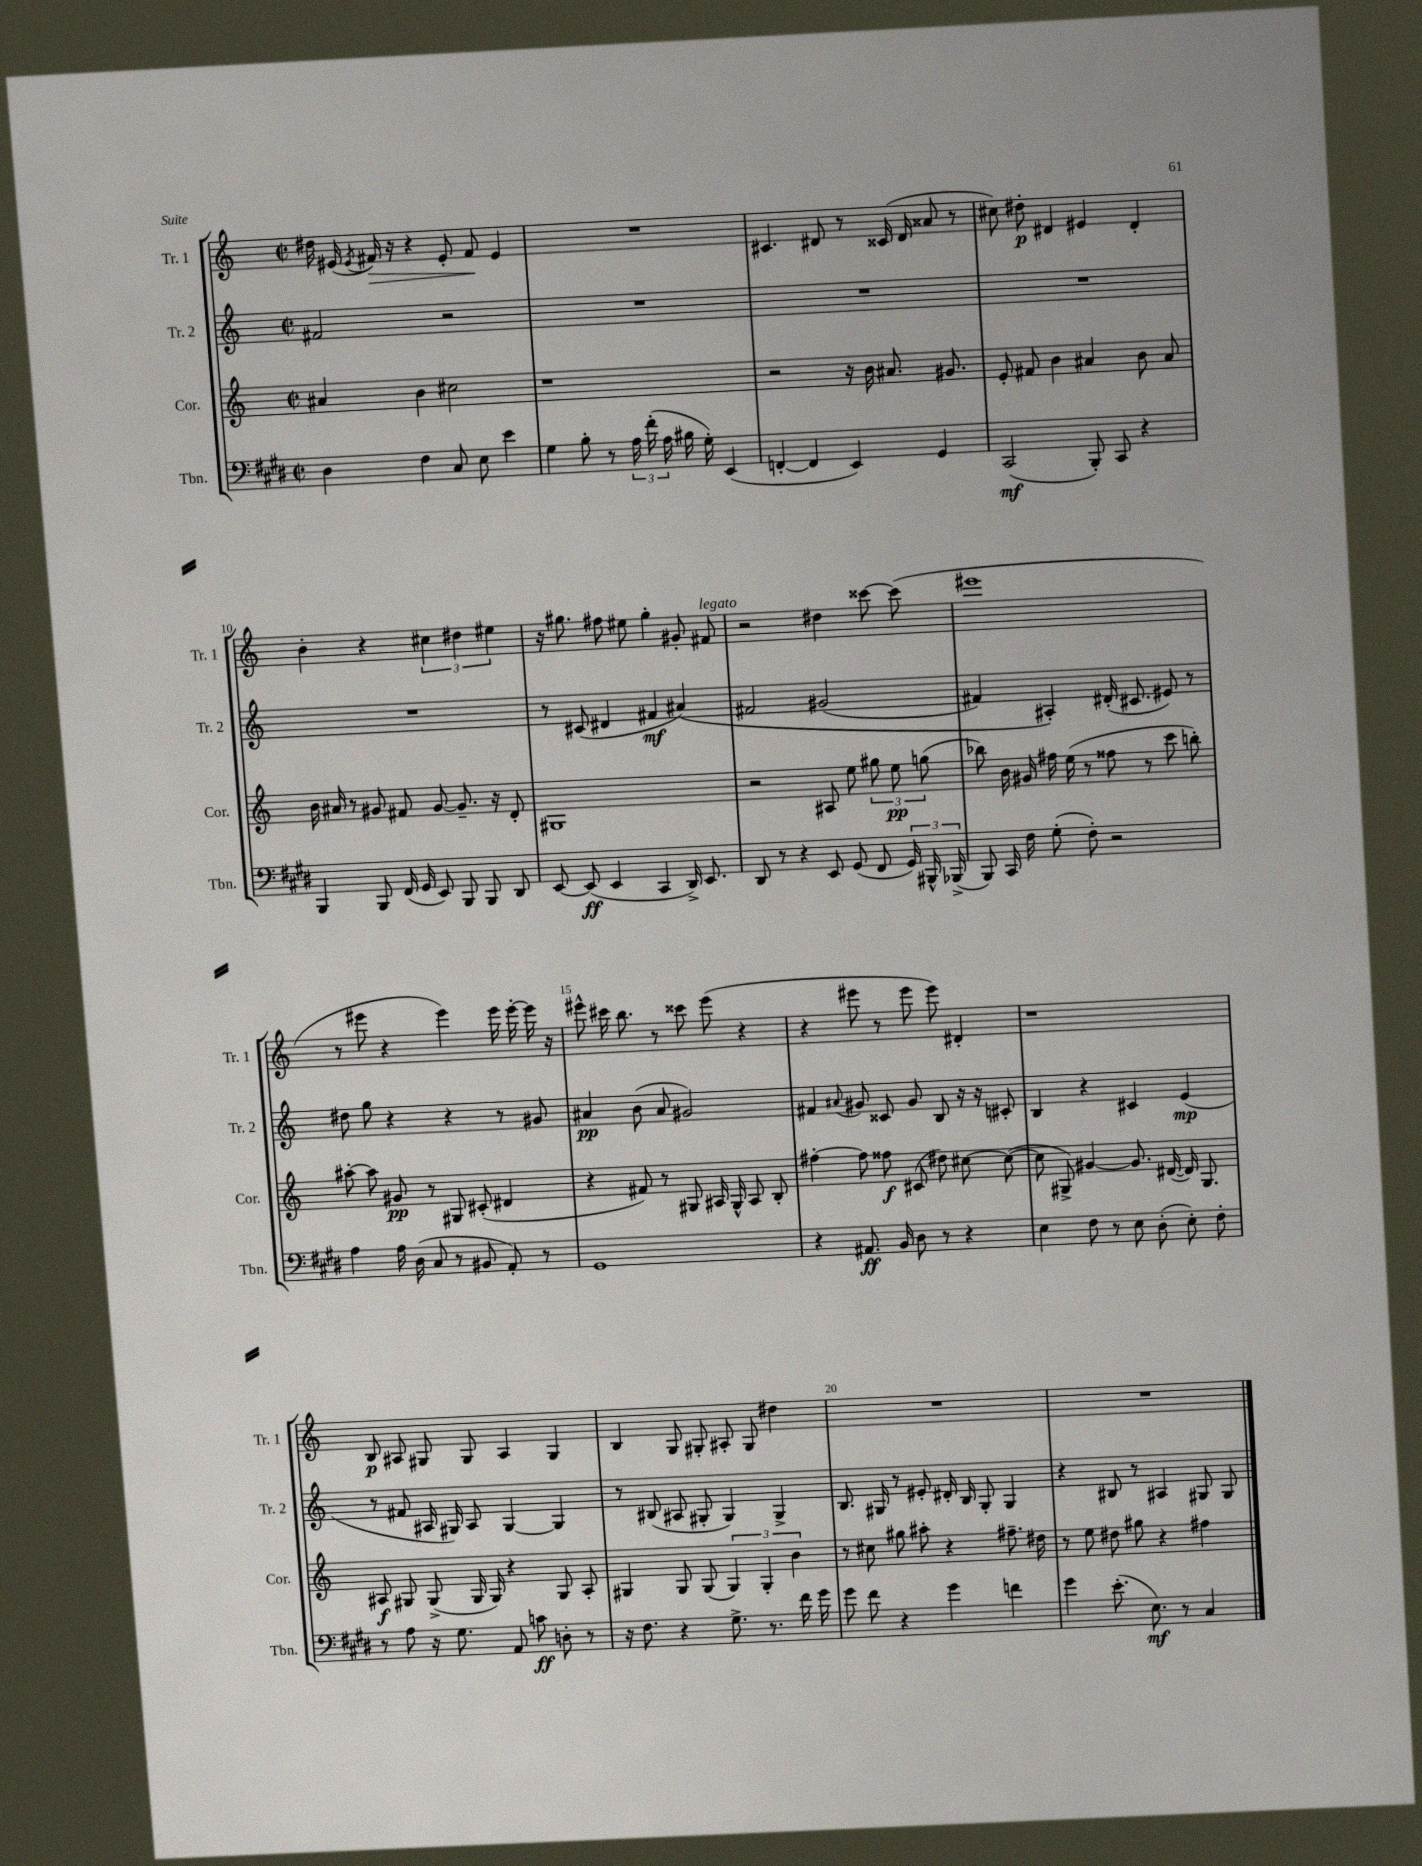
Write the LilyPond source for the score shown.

<<
\new StaffGroup <<
\new Staff = "s0" \with { instrumentName = "Tr. 1" shortInstrumentName = "Tr. 1" } {
    \clef treble \key c \major \defaultTimeSignature \time 2/2
    \autoBeamOff dis''16 eis'16( \acciaccatura { eis'8 } fis'16\>) r16 r4 eis'8-. fis'8\! eis'4 |
    R1 |
    cis'4. dis'8 r8 cisis'16( dis'16 aisis'8 r8 |
    cis''8) dis''8-.\p dis'4 eis'4 dis'4-. |
    b'4-. r4 \tuplet 3/2 { cis''4 dis''4 eis''4 } |
    r16 gis''8. fis''8 eis''8 gis''4-. gis'8-. fis'8^\markup { \italic "legato" } |
    r2 dis''4 cisis'''8~ cisis'''8( |
    eis'''1 |
    r8 eis'''8 r4 eis'''4) eis'''16 eis'''16~-. eis'''16 r16 |
    eis'''8-^ cis'''16 b''8. r8 cisis'''8 eis'''8( r4 |
    r4 eis'''8 r8 eis'''8 eis'''8) dis'4-. |
    r1 |
    b8\p ais8 gis8 gis8 ais4 gis4 |
    b4 g8 gis8-. ais8-. gis8 dis''4 |
    R1 |
    R1 \bar "|." |
}
\new Staff = "s1" \with { instrumentName = "Tr. 2" shortInstrumentName = "Tr. 2" } {
    \clef treble \key c \major \defaultTimeSignature \time 2/2
    \autoBeamOff fis'2 r2 |
    R1 |
    R1 |
    R1 |
    R1 |
    r8 cis'8( dis'4 fis'4\mf ais'4)\( |
    fis'2 gis'2( |
    fis'4) ais4-.\) dis'16-.( cis'8. eis'8) r8 |
    dis''8 g''8 r4 r4 r8 gis'8 |
    ais'4\pp b'8( ais'8 gis'2) |
    fis'4 \appoggiatura { ais'8 } gis'8 cisis'8 gis'8 b8 r16 r16 cis'8-. |
    b4 r4 cis'4 e'4\mp( |
    r8 fis'8 ais16 gis16) ais8 gis4~ gis4 |
    r8 bis8( ais8 gis8-. gis4) gis4-> |
    b8. gis16 r8 eis'8-. dis'16-. b16 gis8-. gis4 |
    r4 bis8 r8 ais4 gis8 gis8 \bar "|." |
}
\new Staff = "s2" \with { instrumentName = "Cor." shortInstrumentName = "Cor." } {
    \clef treble \key c \major \defaultTimeSignature \time 2/2
    \autoBeamOff ais'4 b'4 cis''2 |
    r1 |
    r2 r16 b'16 ais'8. gis'8. |
    e'8-. fis'8 b'4 ais'4 b'8 ais'8 |
    b'16 ais'16 r8 gis'8 fis'8 gis'8~ gis'8.-- r16 d'8-. |
    gis1 |
    r2 ais8 e''8 \tuplet 3/2 { gis''8 e''8\pp g''8( } |
    bes''8) b'16 gis'16 fis''16 e''16( r8 fisis''8 r8 c'''8 b''8-.) |
    ais''8~-. ais''8 gis'8\pp r8 gis8 cis'8-.( dis'4 |
    r4 fis'8) r8 gis8 ais16 gis16-^ ais8 b8-. |
    fis''4~-. fis''8 fisis''8\f cis'8( dis''8) cis''8~ cis''8~( |
    cis''8 gis8->) gis'4~ gis'8. dis'16~( dis'16) gis8. |
    ais8\f gis8 gis8->( gis16 gis16) r4 gis8 ais8-. |
    gis4 gis8 gis8( \tuplet 3/2 { gis4) gis4-. b'4 } |
    r8 cis''8 gis''8 ais''8-. r4 fis''8.-- dis''16 |
    r8 e''8 dis''8 gis''8 r4 fis''4 \bar "|." |
}
\new Staff = "s3" \with { instrumentName = "Tbn." shortInstrumentName = "Tbn." } {
    \clef bass \key e \major \defaultTimeSignature \time 2/2
    \autoBeamOff dis4 fis4 cis8 e8 e'4 |
    gis4 b8-. r8 \tuplet 3/2 { a16 fis'16-.( a16 } bis16 gis16-.) e,4( |
    f,4~-. f,4 e,4) gis,4 |
    cis,2\mf( b,,8-.) cis,8 r4 |
    b,,4 b,,8 fis,16( gis,16 e,8) b,,8 b,,8 dis,8 |
    e,8~ e,8\ff( e,4 cis,4 dis,16->) e,8. |
    dis,8 r8 r4 e,8 gis,8( fis,8 \tuplet 3/2 { gis,16) bis,,16-^ bes,,16->( } |
    b,,8) cis,16 fis16 gis8-.( fis8-.) r2 |
    a4 a16 dis16( cis8 r8 bis,8 a,8-.) r8 |
    gis,1 |
    r4 ais,8.\ff b,16 dis8 r8 r4 |
    e4 fis8 r8 e8 dis8-.( e8-.) fis8-. |
    r8 a8 r16 gis8. a,8 c'8\ff d8-. r8 |
    r16 fis8. r4 gis8.-> r8. fis'16 gis'16 |
    gis'8 fis'8 r4 gis'4 f'4 |
    gis'4 e'8.-.( e8.\mf) r8 cis4 \bar "|." |
}
>>
>>
\layout { \context { \Score currentBarNumber = #6 \override BarNumber.break-visibility = ##(#f #t #t) barNumberVisibility = #(every-nth-bar-number-visible 5) } }
